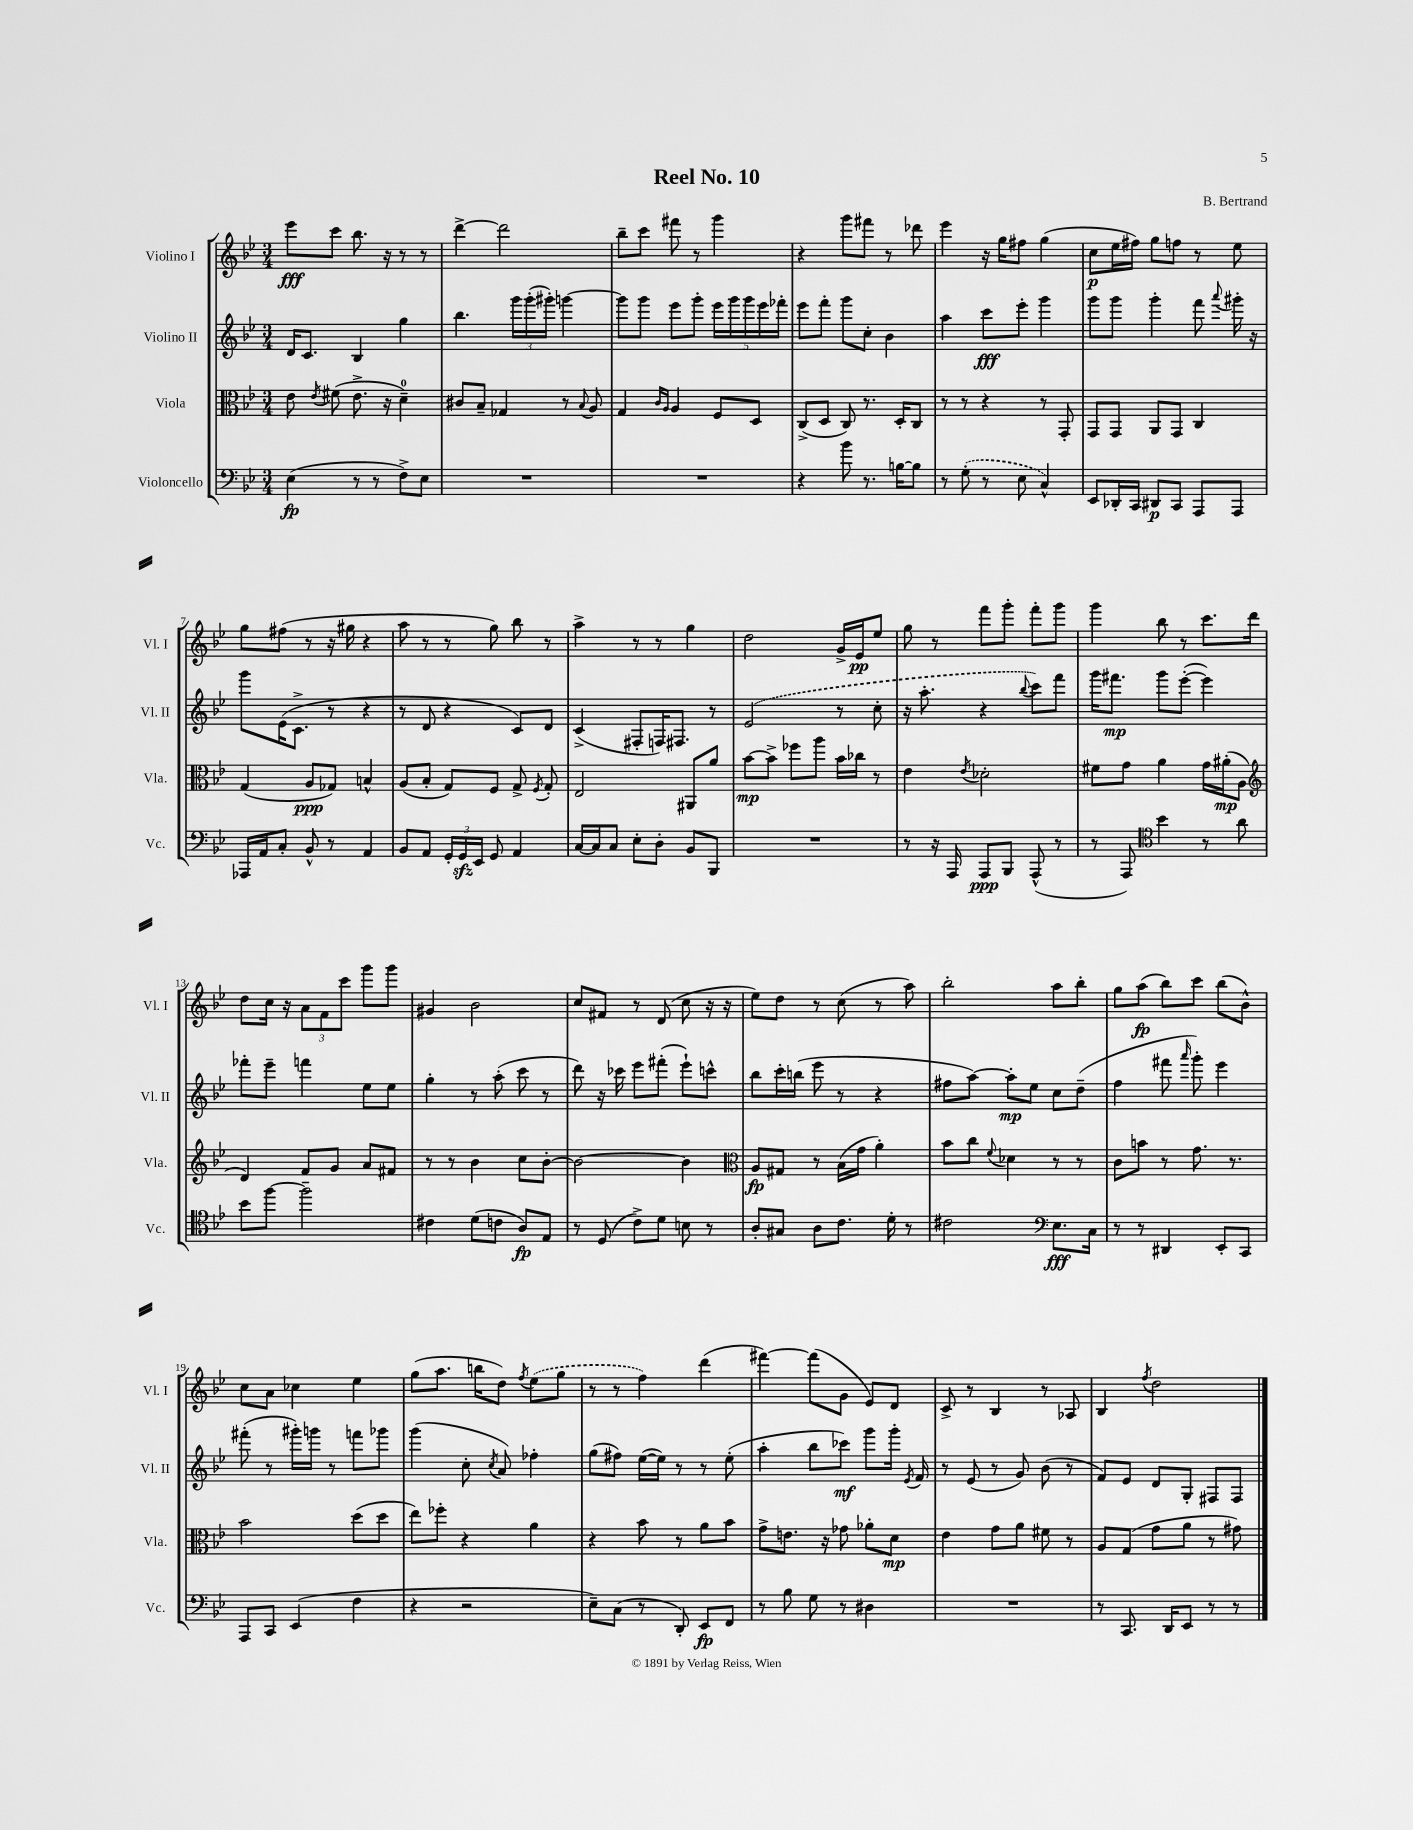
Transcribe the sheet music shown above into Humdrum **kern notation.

**kern	**kern	**kern	**kern
*staff4	*staff3	*staff2	*staff1
*clefF4	*clefC3	*clefG2	*clefG2
*k[b-e-]	*k[b-e-]	*k[b-e-]	*k[b-e-]
*M3/4	*M3/4	*M3/4	*M3/4
(4E-\	8e-\	16d/LK	8eee-\L
.	.	8.c/J	.
.	8qe-/	.	.
.	(8f#\	.	8ccc\J
8r	8.e-^\	4B-/	8.bb-\
8r	.	.	.
.	16r	.	16r
8F^\L)	4d~\)	4gg\	8r
8E-\J	.	.	8r
=	=	=	=
2.r	8c#/L	4.bb-\	[4ddd^\
.	8B-~/J	.	.
.	4G-/	.	2ddd\]
.	.	24ggg\LL	.
.	.	(24ggg'\	.
.	.	24ggg#'\JJ)	.
.	8r	[4ggg\	.
.	8qqB-/	.	.
.	8A/	.	.
=	=	=	=
2.r	4G/	8ggg\]L	8bb-~\L
.	.	8ggg\J	8ccc\J
.	16qqc/LL	.	.
.	16qqA/JJ	.	.
.	4A/	8eee-\L	8fff#\
.	.	8ggg'\J	8r
.	8F/L	20eee-\LL	4ggg\
.	.	20ggg\	.
.	.	20ggg\	.
.	8D/J	.	.
.	.	20eee-\	.
.	.	20fff-'\JJ	.
=	=	=	=
4r	(8C^/L	8eee-\L	4r
.	8D/J	8fff'\J	.
8b-\	8C/)	8ggg\L	8ggg\L
8.r	8.r	8cc'\J	8fff#\J
.	.	4b-\	8r
[16B\LK	16D'/LK	.	.
8B\]J	8C/J	.	8ddd-\
=	=	=	=
8r	8r	4aa\	4eee-\
(8G'\	8r	.	.
8r	4r	8ccc\L	16r
.	.	.	16gg\LK
8E-\	.	8eee-'\J	8ff#\J
4C^^/)	8r	4ggg\	(4gg\
.	8GG'/	.	.
=	=	=	=
8EE-/L	8GG/L	8ggg\L	8cc\L
16DD-'/L	8GG/J	8ggg\J	16ee-\L
16CC/JJ	.	.	16ff#\JJ)
8DD#/L	8AA/L	4ggg'\	8gg\L
8CC/J	8GG/J	.	8ff\J
8AAA/L	4C/	8fff\	8r
.	.	8qqaaa/	.
8AAA/J	.	16ggg#'\	8ee-\
.	.	16r	.
=	=	=	=
16AAA-/LL	(4G/	8ggg\L	8gg\L
16AA/J	.	.	.
8C'/J	.	(16e-\K	(8ff#\J
.	.	8.c^\J	.
8BB-^^/	8A/L	.	8r
8r	8G-/J)	8r	16r
.	.	.	16gg#\
4AA/	4B^^/	4r	4r
=	=	=	=
8BB-/L	(8A/L	8r	8aa\
8AA/J	8B-'/J	8d/	8r
24GG'/LL	8G/L)	4r	8r
24GG/	.	.	.
24EE-/JJ	.	.	.
8GG/	8F/J	.	8gg\)
4AA/	8G^/	8c/L)	8bb-\
.	8qF/	.	.
.	8G'/	8d/J	8r
=	=	=	=
[16C/LL	2E-/	(4c^/	4aa^\
16C/]J	.	.	.
8C/J	.	.	.
8E-'\L	.	8F#'/L	8r
8D'\J	.	16F/K)	8r
.	.	8.F#/J	.
8BB-/L	8AA#/L	.	4gg\
8BBB-/J	8a/J	8r	.
=	=	=	=
2.r	[8b-\L	(2e-/	2dd\
.	8b-^\]J	.	.
.	8ff-\L	.	.
.	8aa\J	.	.
.	16b-\LL	8r	16g^/LL
.	16cc-\JJ	.	16e-/J
.	8r	8cc'\	8ee-/J
=	=	=	=
8r	4e-\	16r	8gg\
.	.	8.aa'\	.
16r	.	.	8r
16AAA/	.	.	.
.	8qe-/	.	.
8AAA/L	2d-'\	4r	8fff\L
8BBB-/J	.	.	8ggg'\J
.	.	8qqbb-/	.
(8AAA^^/	.	8ccc\L)	8fff'\L
8r	.	8fff\J	8ggg\J
=	=	=	=
8r	8f#\L	16ggg\LK	4ggg\
.	.	8.fff#\J	.
8AAA/)	8g\J	.	.
*clefC4	*	*	*
4b-\	4a\	8ggg\L	8bb-\
.	.	([8eee-'\J	8r
8r	16g\LL	4eee-\])	8.ccc\L
.	(16a#'\J	.	.
8a\	8A\J	.	.
.	.	.	16ddd\Jk
=	=	=	=
*	*clefG2	*	*
8b-\L	4d/)	8fff-'\L	8dd\L
[8ff\J	.	8eee-~\J	16cc\Jk
.	.	.	16r
2ff~\]	8f/L	4fff\	12a\L
.	.	.	12f\
.	8g/J	.	.
.	.	.	12ccc\J
.	8a/L	8ee-\L	8ggg\L
.	8f#/J	8ee-\J	8ggg\J
=	=	=	=
4c#\	8r	4gg'\	4g#/
.	8r	.	.
(8d\L	4b-\	8r	2b-\
8c\J	.	(8aa'\	.
8A/L)	8cc\L	8ccc\	.
8E-/J	[8b-'\J	8r	.
=	=	=	=
8r	2b-\_	8ddd\)	8cc/L
(8D/	.	16r	8f#/J
.	.	16ccc-\	.
8c^\L)	.	8eee-\L	8r
8d\J	.	(8fff#'\J	(8d/
8B\	4b-\]	8eee-`\L)	8cc\
8r	.	8ccc^^\J	16r
.	.	.	16r
=	=	=	=
*	*clefC3	*	*
8A'/L	8A/L	8bb-\L	8ee-\L)
8G#/J	8G#/J	16ccc'\L	8dd\J
.	.	(16bb\JJ	.
8A\L	8r	8eee-\	8r
8.c\J	(16B-\LL	8r	(8cc\
.	16g\JJ	.	.
.	4a'\)	4r	8r
16d'\	.	.	.
8r	.	.	8aa\)
=	=	=	=
2c#\	8b-\L	8ff#\L	2bb-'\
.	8cc\J	[8aa\J)	.
.	8qqf/	.	.
.	4d-\	8aa'\]L	.
.	.	8ee-\J	.
*clefF4	*	*	*
8.E-\L	8r	8cc\L	8aa\L
.	8r	(8dd~\J	8bb-'\J
16C\Jk	.	.	.
=	=	=	=
8r	8c\L	4ff\	8gg\L
8r	8b\J	.	(8aa\J
4DD#/	8r	8fff#\	8bb-\L)
.	.	16qqaaa/	.
.	8.g\	8ggg'\)	8ccc\J
8EE-'/L	.	4eee-\	(8bb-\L
.	8.r	.	.
8CC/J	.	.	8b-^^\J)
=	=	=	=
8AAA/L	2b-\	(8fff#'\	8cc\L
8CC/J	.	8r	8a\J
(4EE-/	.	16ggg#'\LL)	4cc-\
.	.	16ggg\JJ	.
.	.	8r	.
4F\	(8dd\L	8fff\L	4ee-\
.	8dd\J	8ggg-\J	.
=	=	=	=
4r	8ee-\L)	(4ggg\	(8gg\L
.	8ff-'\J	.	8.aa\J
2r	4r	8cc'\	.
.	.	.	16bb\LK
.	.	8qcc/	.
.	.	8a/)	8dd\J)
.	.	.	8qff/
.	4a\	4ff-'\	(8ee-\L
.	.	.	8gg\J
=	=	=	=
8E-~\L)	4r	(8gg\L	8r
(8C\J	.	8ff#\J)	8r
8r	8b-\	([16ee-\LL	4ff\)
.	.	16ee-\]JJ)	.
8DD'/)	8r	8r	.
8EE-/L	8a\L	8r	(4ddd\
8FF/J	8b-\J	(8ee-'\	.
=	=	=	=
8r	8g^\L	4aa'\	[4fff#\)
8B-\	8.e\J	.	.
8G\	.	8bb-\L	(8fff#\]L
.	16r	.	.
8r	8g-\	8ccc-\J)	8g\J
4D#\	8a-'\L	8ggg\L	8e-/L)
.	8d\J	16ggg'\Jk	8d/J
.	.	8qe-/	.
.	.	16f/	.
=	=	=	=
2.r	4e-\	8r	8c^/
.	.	(8e-/	8r
.	8g\L	8r	4B-/
.	8a\J	8g/)	.
.	8f#\	(8b-\	8r
.	8r	8r	8A-/
=	=	=	=
8r	8A/L	8f/L)	4B-/
8.CC/	(8G/J	8e-/J	.
.	.	.	8qff/
.	8g\L	8d/L	2dd\
16DD/LK	.	.	.
8EE-/J	8a\J	8G'/J	.
8r	8r	8F#/L	.
8r	8g#\)	8F#/J	.
==	==	==	==
*-	*-	*-	*-
